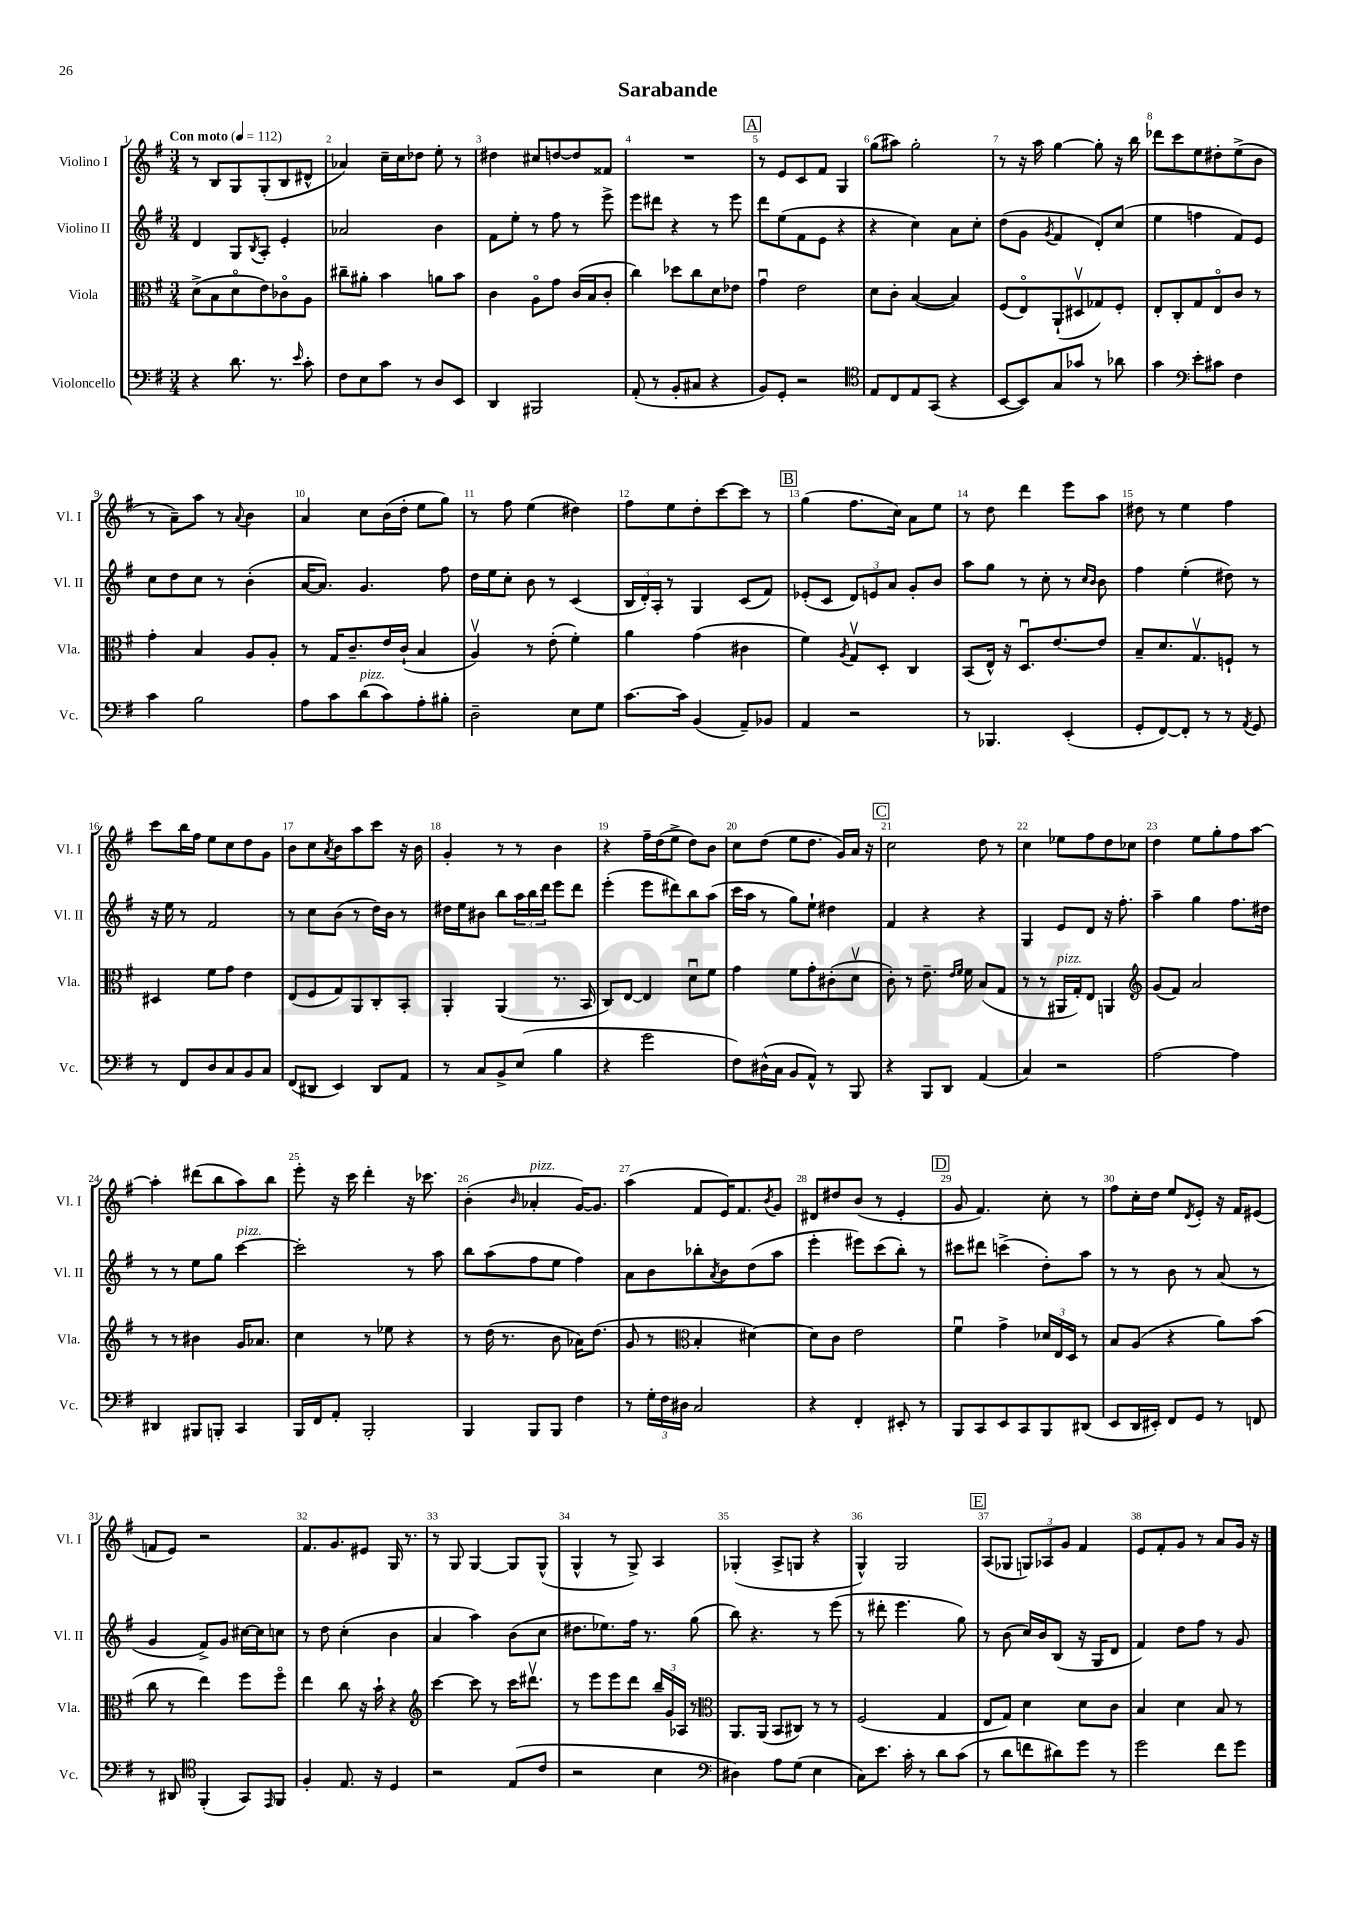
\header { title = "Sarabande" }
<<
\new StaffGroup <<
\new Staff = "s0" \with { instrumentName = "Violino I" shortInstrumentName = "Vl. I" } {
    \clef treble \key g \major \numericTimeSignature \time 3/4 \tempo "Con moto" 4 = 112
    r8 b8 g8 g8-.( b8 dis'8-^ |
    aes'4) c''16-- c''16 des''8 e''8-. r8 |
    dis''4 cis''8 d''8~ d''8 fisis'8 |
    R2. |
    \mark \markup { \box "A" } r8 e'8 c'8 fis'8 g4 |
    g''8( ais''8) g''2-. |
    r8 r16 a''16 g''4~ g''8-. r16 b''16 |
    des'''8 c'''8 e''8 dis''8-. e''8->( b'8 |
    r8 a'8--) a''8 r8 \appoggiatura { a'8 } b'4 |
    a'4 c''8 b'16( d''16-. e''8 g''8) |
    r8 fis''8 e''4( dis''4) |
    fis''8 e''8 d''8-. c'''8~ c'''8 r8 |
    \mark \markup { \box "B" } g''4( fis''8. c''16) a'8 e''8 |
    r8 d''8 d'''4 e'''8 a''8 |
    dis''8 r8 e''4 fis''4 |
    c'''8 b''16 fis''16 e''8 c''8 d''8 g'8 |
    b'8 c''8 \acciaccatura { a'8 } b'8 a''8 c'''8 r16 b'16 |
    g'4-. r8 r8 b'4 |
    r4 fis''16-- d''16( e''8-> d''8) b'8 |
    c''8 d''8( e''8 d''8. g'16) a'16 r16 |
    \mark \markup { \box "C" } c''2 d''8 r8 |
    c''4 ees''8 fis''8 d''8 ces''8 |
    d''4 e''8 g''8-. fis''8 a''8~ |
    a''4-. dis'''8( b''8 a''8) b''8 |
    e'''8-. r16 c'''16 d'''4-. r16 ces'''8. |
    b'4-.( \grace { b'16 } aes'4-.^\markup { \italic "pizz." } g'16~) g'8. |
    a''4( fis'8 e'16) fis'8. \acciaccatura { b'8 } g'8 |
    dis'8 dis''8 b'8( r8 e'4-. |
    \mark \markup { \box "D" } g'8 fis'4.) c''8-. r8 |
    fis''8 c''16-. d''16 e''8 \acciaccatura { d'8 } e'8-. r16 fis'16 eis'8( |
    f'8 e'8) r2 |
    fis'8. g'8. eis'8 g16 r8. |
    r8 g8 g4~ g8 g8-^( |
    g4-^ r8 g8->) a4 |
    ges4-.( a8-> g8 r4 |
    g4-^) g2 |
    \mark \markup { \box "E" } a8( ges8 \tuplet 3/2 { g8) aes8 g'8 } fis'4 |
    e'8 fis'8-. g'8 r8 a'8 g'16 r16 \bar "|." |
}
\new Staff = "s1" \with { instrumentName = "Violino II" shortInstrumentName = "Vl. II" } {
    \clef treble \key g \major \numericTimeSignature \time 3/4
    d'4 g8 \acciaccatura { b8 } a8-. e'4-. |
    aes'2 b'4 |
    fis'8 e''8-. r8 fis''8 r8 e'''8-> |
    e'''8 dis'''8 r4 r8 e'''8 |
    \mark \markup { \box "A" } d'''8 e''8( fis'8 e'8 r4 |
    r4 c''4) a'8 c''8-. |
    d''8( g'8 \acciaccatura { g'8 } fis'4 d'8-.) c''8( |
    e''4 f''4 fis'8) e'8 |
    c''8 d''8 c''8 r8 b'4-.( |
    a'16~ a'8.) g'4. fis''8 |
    d''16 e''16 c''8-. b'8 r8 c'4( |
    \tuplet 3/2 { b16 d'16-.) a16-. } r8 g4 c'8( fis'8) |
    \mark \markup { \box "B" } ees'8-.( c'8 \tuplet 3/2 { d'8) e'8 a'8 } g'8-. b'8 |
    a''8 g''8 r8 c''8-. r8 \grace { c''16 b'16 } b'8 |
    fis''4 e''4-.( dis''8) r8 |
    r16 e''16 r8 fis'2 |
    r8 c''8 b'8( r8 d''16) b'16 r8 |
    dis''16 e''16 bis'8 b''8 \tuplet 3/2 { a''16 b''16 d'''16 } e'''8 d'''8 |
    e'''4-.( e'''8 dis'''8) b''8 a''8( |
    c'''16 a''16 r8 g''8) e''8-! dis''4 |
    \mark \markup { \box "C" } fis'4 r4 r4 |
    g4 e'8 d'8 r16 fis''8.-. |
    a''4-- g''4 fis''8. dis''16 |
    r8 r8 e''8 g''8 c'''4~^\markup { \italic "pizz." } |
    c'''2-. r8 a''8 |
    b''8 a''8( fis''8 e''8 fis''4) |
    a'8 b'8 bes''8-. \acciaccatura { a'8 } b'8 d''8( a''8 |
    e'''4-. eis'''8) c'''8( b''8-.) r8 |
    \mark \markup { \box "D" } cis'''8 dis'''8 c'''4->( d''8-.) a''8 |
    r8 r8 b'8 r8 a'8( r8 |
    g'4 fis'8->) g'8 cis''16~ cis''16 c''8 |
    r8 d''8 c''4-.( b'4 |
    a'4 a''4) b'8( c''8 |
    dis''8. ees''8.) fis''16 r8. g''8( |
    b''8) r4. r8 e'''8( |
    r8 dis'''8-. e'''4. g''8) |
    \mark \markup { \box "E" } r8 b'8( c''16) b'16 b8( r16 g16 d'8 |
    fis'4) d''8 fis''8 r8 g'8 \bar "|." |
}
\new Staff = "s2" \with { instrumentName = "Viola" shortInstrumentName = "Vla." } {
    \clef alto \key g \major \numericTimeSignature \time 3/4
    d'8->( b8 d'8\flageolet e'8) ces'8\flageolet a8 |
    cis''8-- ais'8-. b'4 a'8 b'8 |
    c'4 a8\flageolet g'8 c'16( b16 c'8-. |
    c''4) des''8 c''8 d'8 ees'8 |
    \mark \markup { \box "A" } g'4\downbow e'2 |
    d'8 c'8-. b4~( b4) |
    fis8( e8\flageolet) a,8-!( dis8\upbow ges8) fis8-. |
    e8-. c8-. g8 e8\flageolet c'8 r8 |
    g'4-. b4 a8 a8-. |
    r8 g16 c'8.-- e'16 c'16-!( b4 |
    a4\upbow) r8 e'8-.( fis'4-.) |
    a'4 g'4( cis'4 |
    \mark \markup { \box "B" } fis'4) \acciaccatura { a8 } g8\upbow d8-. c4 |
    b,8( e16-^) r16 d8.\downbow e'8.~ e'8 |
    b8-- d'8. g8.\upbow f8-! r8 |
    dis4 fis'8 g'8 e'4 |
    e8( fis8 g8) a,8 c8-. b,8-. |
    a,4-. a,4( r8. b,16 |
    c8) e8~ e4 d'8\downbow fis'8 |
    g'4 fis'8 g'8-. cis'8-.( d'8\upbow |
    \mark \markup { \box "C" } c'8-.) r8 e'8.-- \grace { e'16 fis'16 } fis'16 b8( g8 |
    r8 r8 ais,16^\markup { \italic "pizz." } g16-.) e8 a,4 |
    \clef treble g'8( fis'8) a'2 |
    r8 r8 bis'4 g'16 aes'8. |
    c''4 r8 ees''8 r4 |
    r8 d''16( r8. b'8 aes'16) d''8.( |
    g'8 r8 \clef alto b4-. dis'4~) |
    dis'8 c'8 e'2 |
    \mark \markup { \box "D" } fis'4\downbow g'4-> \tuplet 3/2 { des'16 e16 d16 } r8 |
    b8 a8( r4 a'8) b'8( |
    c''8 r8 e''4) fis''8 fis''8\flageolet |
    e''4 c''8 r16 b'16-! r4 |
    \clef treble c'''4~ c'''8 r8 c'''16 dis'''8.\upbow |
    r8 e'''8 e'''8 d'''8 \tuplet 3/2 { b''16-- g'16 aes16 } r8 |
    \clef alto a,8. a,16( b,8 cis8) r8 r8 |
    fis2( g4 |
    \mark \markup { \box "E" } e8 g8) d'4 d'8 c'8 |
    b4 d'4 b8 r8 \bar "|." |
}
\new Staff = "s3" \with { instrumentName = "Violoncello" shortInstrumentName = "Vc." } {
    \clef bass \key g \major \numericTimeSignature \time 3/4
    r4 d'8. r8. \grace { e'16 } c'8-. |
    fis8 e8 c'8 r8 d8 e,8 |
    d,4 bis,,2 |
    a,8-.( r8 b,8-. cis8 r4 |
    \mark \markup { \box "A" } b,8) g,8-. r2 |
    \clef tenor e8 c8 e8 g,8( r4 |
    b,8~ b,8) g8 ges'8 r8 aes'8 |
    g'4 \clef bass e'8-. cis'8 fis4 |
    c'4 b2 |
    a8 c'8 d'8^\markup { \italic "pizz." }( c'8) a8-. bis8-. |
    d2-- e8 g8 |
    c'8.~ c'16 b,4( a,8--) bes,8 |
    \mark \markup { \box "B" } a,4 r2 |
    r8 bes,,4. e,4-.( |
    g,8-. fis,8~) fis,8-. r8 r8 \acciaccatura { a,8 } g,8 |
    r8 fis,8 d8 c8 b,8 c8 |
    fis,8( dis,8 e,4) dis,8 a,8 |
    r8 c8 b,8-> e8( b4 |
    r4 g'2 |
    fis8) dis16-^( c16 b,8 a,8-^) r8 b,,8 |
    \mark \markup { \box "C" } r4 b,,8 d,8 a,4( |
    c4) r2 |
    a2~ a4 |
    dis,4 bis,,8 b,,8-. c,4 |
    b,,16 fis,16 a,8-. b,,2-. |
    b,,4 b,,8 b,,8 fis4 |
    r8 \tuplet 3/2 { g16-. fis16 dis16 } c2 |
    r4 fis,4-. eis,8-. r8 |
    \mark \markup { \box "D" } b,,8 c,8 e,8 c,8 b,,8 dis,8( |
    e,8 d,16 eis,16-.) fis,8 g,8 r8 f,8 |
    r8 dis,8 \clef tenor fis,4-.( g,8) \grace { e,16 } fis,8 |
    fis4-. e8. r16 d4 |
    r2 e8( c'8 |
    r2 b4 |
    \clef bass dis4) a8 g8( e4 |
    c8) e'8. c'16-. r8 d'8 c'8( |
    \mark \markup { \box "E" } r8 d'8 f'8 dis'8) g'8 r8 |
    g'2 fis'8 g'8 \bar "|." |
}
>>
>>
\layout { \context { \Score \override BarNumber.break-visibility = ##(#f #t #t) barNumberVisibility = #all-bar-numbers-visible } }
